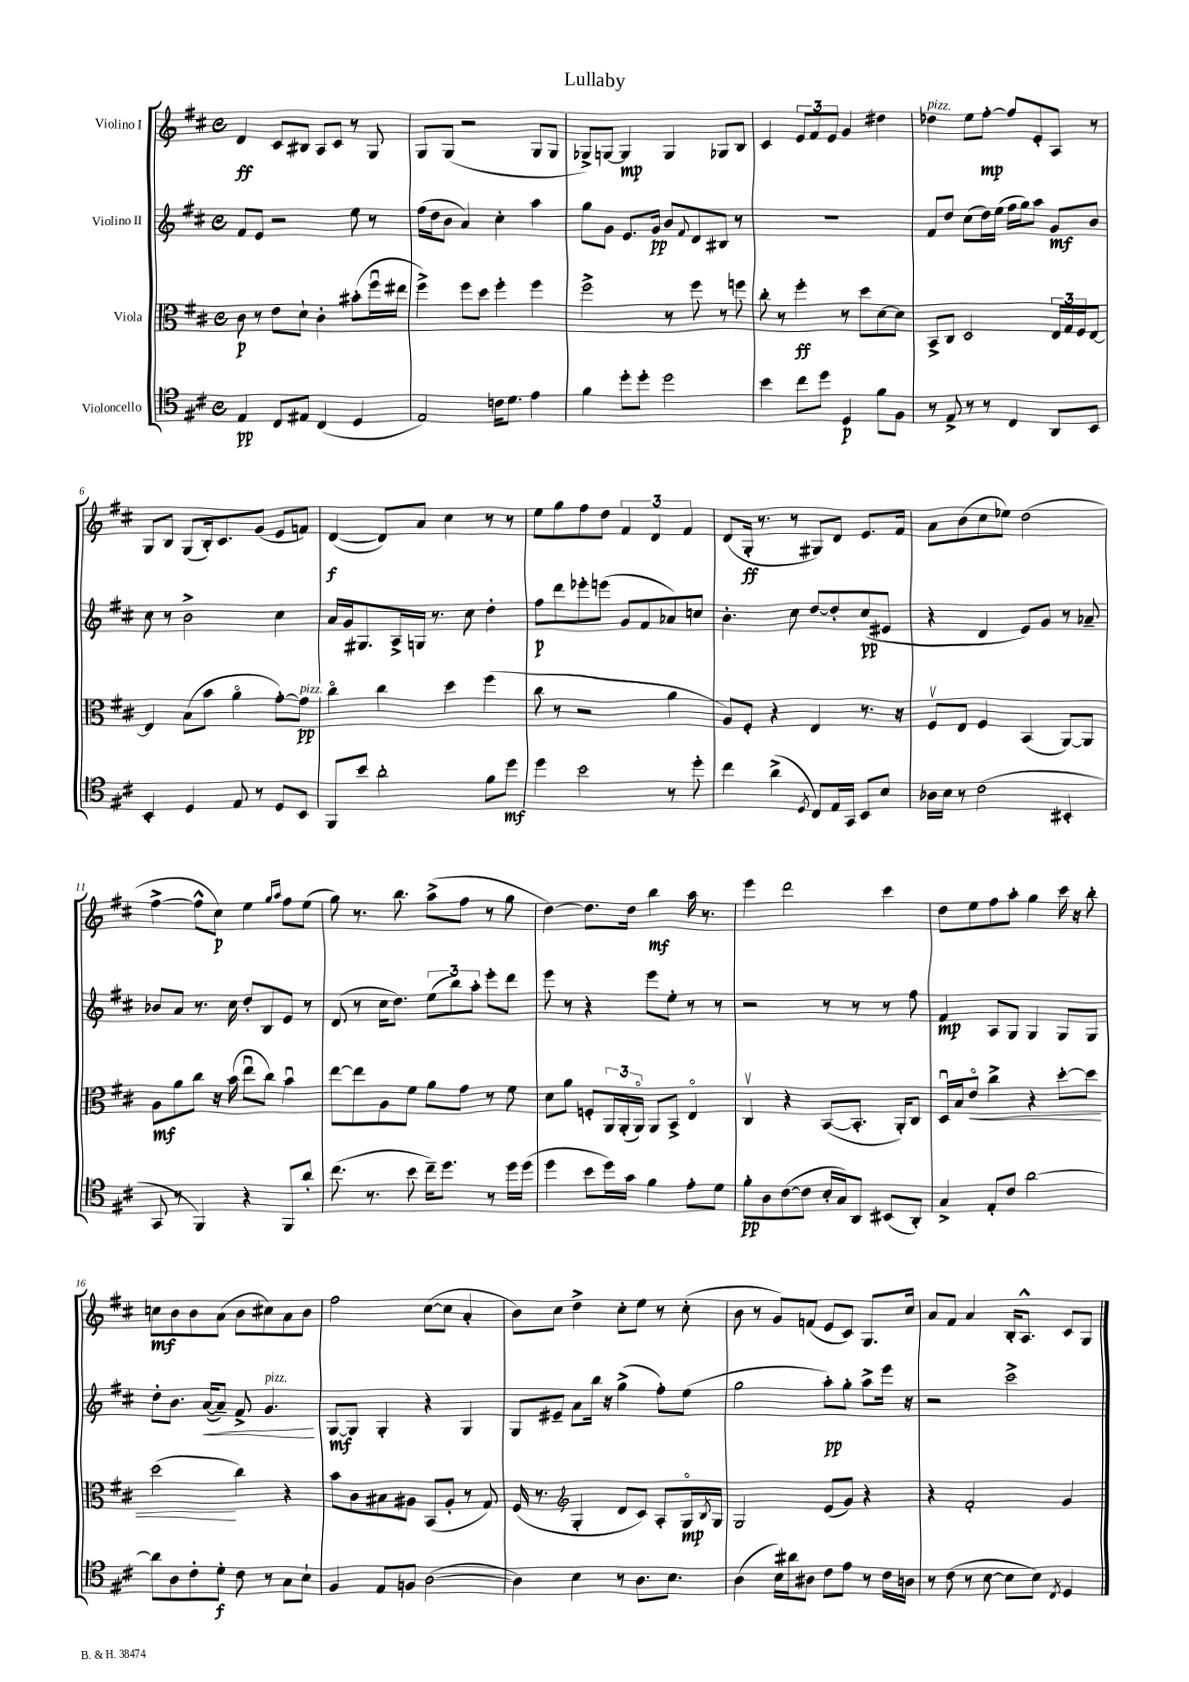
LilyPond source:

\header { title = "Lullaby" }
<<
\new StaffGroup <<
\new Staff = "s0" \with { instrumentName = "Violino I" } {
    \clef treble \key d \major \defaultTimeSignature \time 4/4
    d'4\ff cis'8 bis8 a8 cis'8 r8 g8 |
    g8 g8( r2 g8 g8 |
    ges8->) g8~ g4\mp g4 ges8 b8 |
    cis'4 \tuplet 3/2 { e'8 fis'8 e'8 } g'4 dis''4 |
    des''4^\markup { \italic "pizz." } e''8 fis''8~-.\mp fis''8 e'8-. a8 r8 |
    g8 b8 g8( b16-.) cis'8. g'8( e'8 f'8) |
    d'4~\f( d'8) a'8 cis''4 r8 r8 |
    e''8 g''8 fis''8 d''8 \tuplet 3/2 { fis'4 d'4 fis'4 } |
    d'8( g16-.\ff r8. r8 gis8) d'8 e'8. fis'16 |
    a'8 b'8( cis''8 ees''8) d''2( |
    fis''4~-> fis''8-^ cis''8\p) e''4 \grace { g''16 a''16 } fis''8 e''8( |
    g''8) r8. b''8. a''8->( fis''8 r8 g''8 |
    d''4~) d''8. d''16 b''4\mf a''16 r8. |
    e'''4 d'''2 cis'''4 |
    d''8 e''8 fis''8 a''8-. g''4 cis'''16 r16 b''8-. |
    c''8\mf b'8 b'8 a'8( b'8 cis''8) a'8 b'8 |
    fis''2 cis''8~( cis''8 a'4-. |
    b'8) cis''8 d''4-> cis''8-. e''8 r8 cis''8-.( |
    b'8 r8 g'8) f'8( e'8 cis'8) g8. cis''16 |
    a'8 fis'8 a'4 b16-. a8.-^ cis'8 g8 \bar "|." |
}
\new Staff = "s1" \with { instrumentName = "Violino II" } {
    \clef treble \key d \major \defaultTimeSignature \time 4/4
    fis'8 e'8 r2 e''8 r8 |
    fis''16( d''16 b'8 a'4) cis''4-. a''4 |
    g''8 g'8 e'8. g'16\pp b'8 \appoggiatura { fis'8 } d'8 bis8 r8 |
    R1 |
    fis'8 d''8 cis''8( d''16) e''16( fis''16 g''16) a''8 g'8\mf b'8 |
    cis''8 r8 b'2-> cis''4 |
    a'16 g'16 gis8. a16-> g16 r8. cis''8 d''4-. |
    fis''8\p d'''8 ees'''8-. e'''8( g'8 fis'8 aes'8) c''8 |
    b'4.-. cis''8 d''8~ d''8-. cis''8\pp( eis'8 |
    r4 d'4 e'8) g'8 r8 aes'8-- |
    bes'8 a'8 r8. cis''16 d''8-. b8 e'8 r8 |
    d'8( r8 cis''16 d''8.) \tuplet 3/2 { e''8( b''8) a''8-. } e'''8-. d'''8 |
    e'''8 r8 r4 e'''8 e''8-. r8 r8 |
    r2 r8 r8 r8 fis''8 |
    fis'4\mp a8 g8 g4 g8 g8 |
    d''8-. b'8. a'16~\<( a'8--) fis'8-> g'4.\!^\markup { \italic "pizz." } |
    g8~\mf g8 g4-. r4 g4 |
    g8 eis'8-- a'8 b''16 r16 g''4->( fis''8-.) e''8( |
    g''2 a''8-.\pp) g''8-. a''8-> e'''16 r16 |
    r2 cis'''2-> \bar "|." |
}
\new Staff = "s2" \with { instrumentName = "Viola" } {
    \clef alto \key d \major \defaultTimeSignature \time 4/4
    cis'8\p r8 e'8 d'8-! cis'4-. bis'8-.( fis''16\downbow eis''16 |
    fis''4->) fis''8 d''8 fis''4-. fis''4 |
    fis''2-> r8 fis''8 r8 f''8 |
    cis''8-. r8 fis''4-.\ff r8 d''8 d'8~ d'8 |
    b,8-> cis8 d2 \tuplet 3/2 { e16 g16 fis16 } e8~ |
    e4 b8( b'8 a'4\flageolet g'8~-.) g'8\pp^\markup { \italic "pizz." } |
    cis''4\flageolet cis''4 d''4 fis''4( |
    cis''8 r8 r2 a'4 |
    a8) fis8-. r4 e4 r8. r16 |
    fis8\upbow e8 fis4 b,4( a,8~) a,8 |
    a8\mf a'8 cis''8 r16 b'16( e''8\downbow cis''8) b'4\downbow |
    e''8~ e''8 a8 fis'8 a'8 g'8 r8 fis'8 |
    d'8 a'8 f8-. \tuplet 3/2 { a,16 a,16-.( a,16\flageolet) } a,8 b,8-> e4\flageolet |
    cis4\upbow r4 b,8~( b,8.-. a,16-.) cis8 |
    d16\downbow b16 e'8\flageolet\< cis''4-> r4 d''8~-. d''8 |
    d''2\!( cis''4) r4 |
    b'8 cis'8 bis8 ais8 b,8( ais8-. r8 g8) |
    fis16( r8. \clef treble g4-. d'8 cis'8) a8-. g16\flageolet\mp \acciaccatura { b8 } g16 |
    g2 e'8( g'8) r4 |
    r4 fis'2-. g'4 \bar "|." |
}
\new Staff = "s3" \with { instrumentName = "Violoncello" } {
    \clef tenor \key d \major \defaultTimeSignature \time 4/4
    e4\pp cis8 eis8 cis4( d4 |
    e2) c'16 d'8. e'4 |
    fis'4 d''8-. d''8-. d''2 |
    b'4 cis''8 d''8 d4\p fis'8 fis8 |
    r8 e8-> r8 r8 cis4 a,8 b,8 |
    b,4-. d4 e8 r8 d8 b,8 |
    fis,8 b'8 a'2-. fis'8 d''8\mf |
    d''4 b'2 r8 d''8-. |
    cis''4 a'4->( \acciaccatura { d8 } cis8) e16 g,16 b,8 b8 |
    aes16 b16 r8 cis'2( bis,4-. |
    g,8 r8 fis,4) r4 fis,8 a'8-. |
    cis''8.( r8. b'8 cis''16--) d''8. r8 d''16 d''16( |
    d''4 b'8 d''16) g'16 fis'4 e'8-. d'8 |
    fis'8-.\pp a8 cis'8~( cis'8 b16-. g16) a,8 bis,8( a,8-.) |
    g4-> e8-. cis'8 a'2~ |
    a'8 a8 cis'8-. d'8-.\f cis'8 r8 g8 b8-! |
    fis4 e8 f8 a2~( |
    a4) b4 r8 a8. b8. |
    a4( b16) ais'16 ais8 cis'8 e'8 r8 cis'16 a16 |
    r8 cis'8( r8 b8~ b8 b8) \acciaccatura { cis8 } d4 \bar "|." |
}
>>
>>
